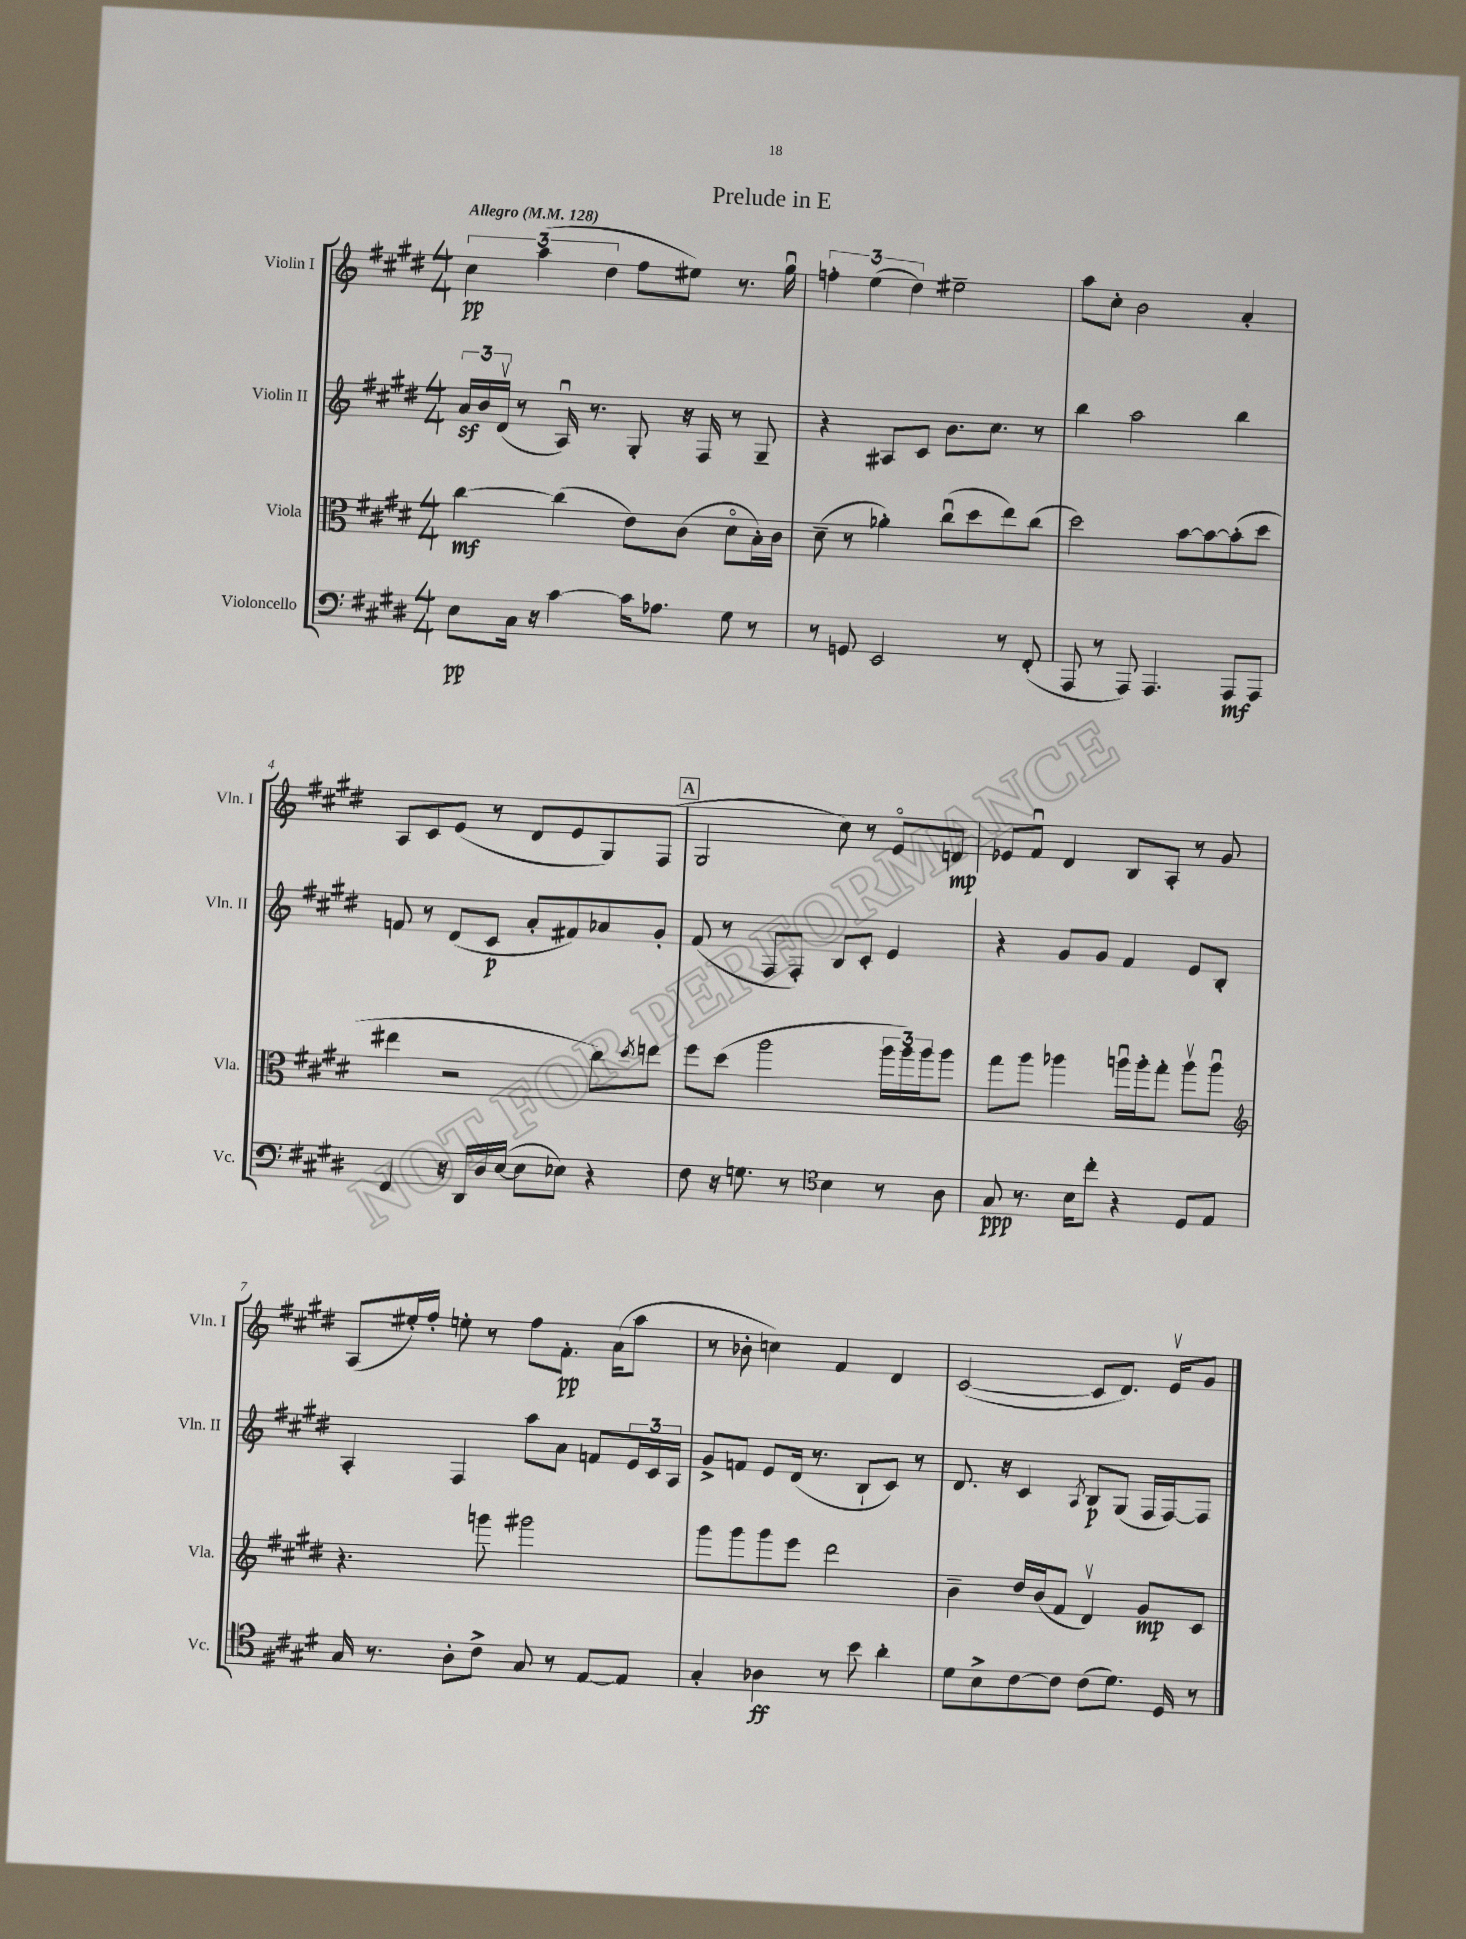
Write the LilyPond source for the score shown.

\header { title = "Prelude in E" }
<<
\new StaffGroup <<
\new Staff = "s0" \with { instrumentName = "Violin I" shortInstrumentName = "Vln. I" } {
    \clef treble \key e \major \numericTimeSignature \time 4/4 \tempo "Allegro" 4 = 128
    \tuplet 3/2 { cis''4\pp a''4( dis''4 } fis''8 eis''8) r8. gis''16\downbow |
    \tuplet 3/2 { f''4-. e''4( dis''4) } eis''2-- |
    a''8 cis''8-. b'2 a'4-. |
    a8 cis'8 e'8( r8 dis'8 e'8 gis8) fis8( |
    \mark \markup { \box "A" } gis2 cis''8) r8 e'8\flageolet d'8\mp |
    ees'8 fis'8\downbow dis'4 b8 a8-. r8 gis'8 |
    a8( eis''16-.) fis''16-. e''8-. r8 fis''8 fis'8.-.\pp a'16( a''8 |
    r8 bes'8-. c''4) fis'4 dis'4 |
    cis'2~( cis'8 dis'8.) e'16\upbow gis'8 \bar "|." |
}
\new Staff = "s1" \with { instrumentName = "Violin II" shortInstrumentName = "Vln. II" } {
    \clef treble \key e \major \numericTimeSignature \time 4/4
    \tuplet 3/2 { a'16\sf b'16 dis'16\upbow( } r8 a16\downbow) r8. gis8-. r16 fis16 r8 gis8-- |
    r4 ais8 cis'8 b'8. cis''8. r8 |
    b''4 a''2 b''4 |
    f'8 r8 dis'8( cis'8\p a'8-. fis'8) aes'8 gis'8-. |
    \mark \markup { \box "A" } fis'8( r8 fis8 fis8-.) b8 cis'8-. e'4 |
    r4 gis'8 gis'8 fis'4 e'8 b8-. |
    a4-. fis4 a''8 a'8 f'8 \tuplet 3/2 { e'16 cis'16 a16 } |
    gis'8-> f'8 e'8 dis'16( r8. b8-! cis'8) r8 |
    dis'8. r16 cis'4 \acciaccatura { a8 } b8\p gis8( fis16 fis16~) fis8 \bar "|." |
}
\new Staff = "s2" \with { instrumentName = "Viola" shortInstrumentName = "Vla." } {
    \clef alto \key e \major \numericTimeSignature \time 4/4
    cis''4~\mf cis''4( e'8) cis'8( dis'8\flageolet b16-.) cis'16 |
    dis'8--( r8 aes'4-.) cis''8\downbow( dis''8 e''8) cis''8( |
    dis''2) b'8~ b'8~ b'8-.( dis''8 |
    eis''4 r2 cis''8) \acciaccatura { dis''8 } e''8 |
    \mark \markup { \box "A" } fis''8 dis''8( a''2 \tuplet 3/2 { a''16 a''16) a''16 } a''8 |
    gis''8 a''8 aes''4 a''16\downbow a''16-. gis''8-. a''8\upbow a''8\downbow |
    \clef treble r4. g'''8 gis'''2 |
    gis'''8 gis'''8 gis'''8 e'''8 dis'''2 |
    b'4-- dis''16 b'16( fis'8 dis'4\upbow) gis'8\mp cis'8 \bar "|." |
}
\new Staff = "s3" \with { instrumentName = "Violoncello" shortInstrumentName = "Vc." } {
    \clef bass \key e \major \numericTimeSignature \time 4/4
    e8\pp cis16 r16 cis'4~ cis'16 aes8. gis8 r8 |
    r8 g,8 e,2 r8 fis,8-.( |
    a,,8 r8 a,,8) a,,4. a,,8\mf a,,8 |
    fis,4 r16 dis,16 dis16 e16~( e8 ees8) r4 |
    \mark \markup { \box "A" } fis8 r16 g8. r8 \clef tenor b4 r8 a8 |
    gis8\ppp r8. b16 cis''8-. r4 dis8 e8 |
    gis16 r8. a8-. cis'8-> gis8 r8 e8~ e8 |
    gis4-. aes4\ff r8 b'8 a'4-. |
    dis'8 b8-> cis'8~ cis'8 cis'8( dis'8.) dis16 r8 \bar "|." |
}
>>
>>
